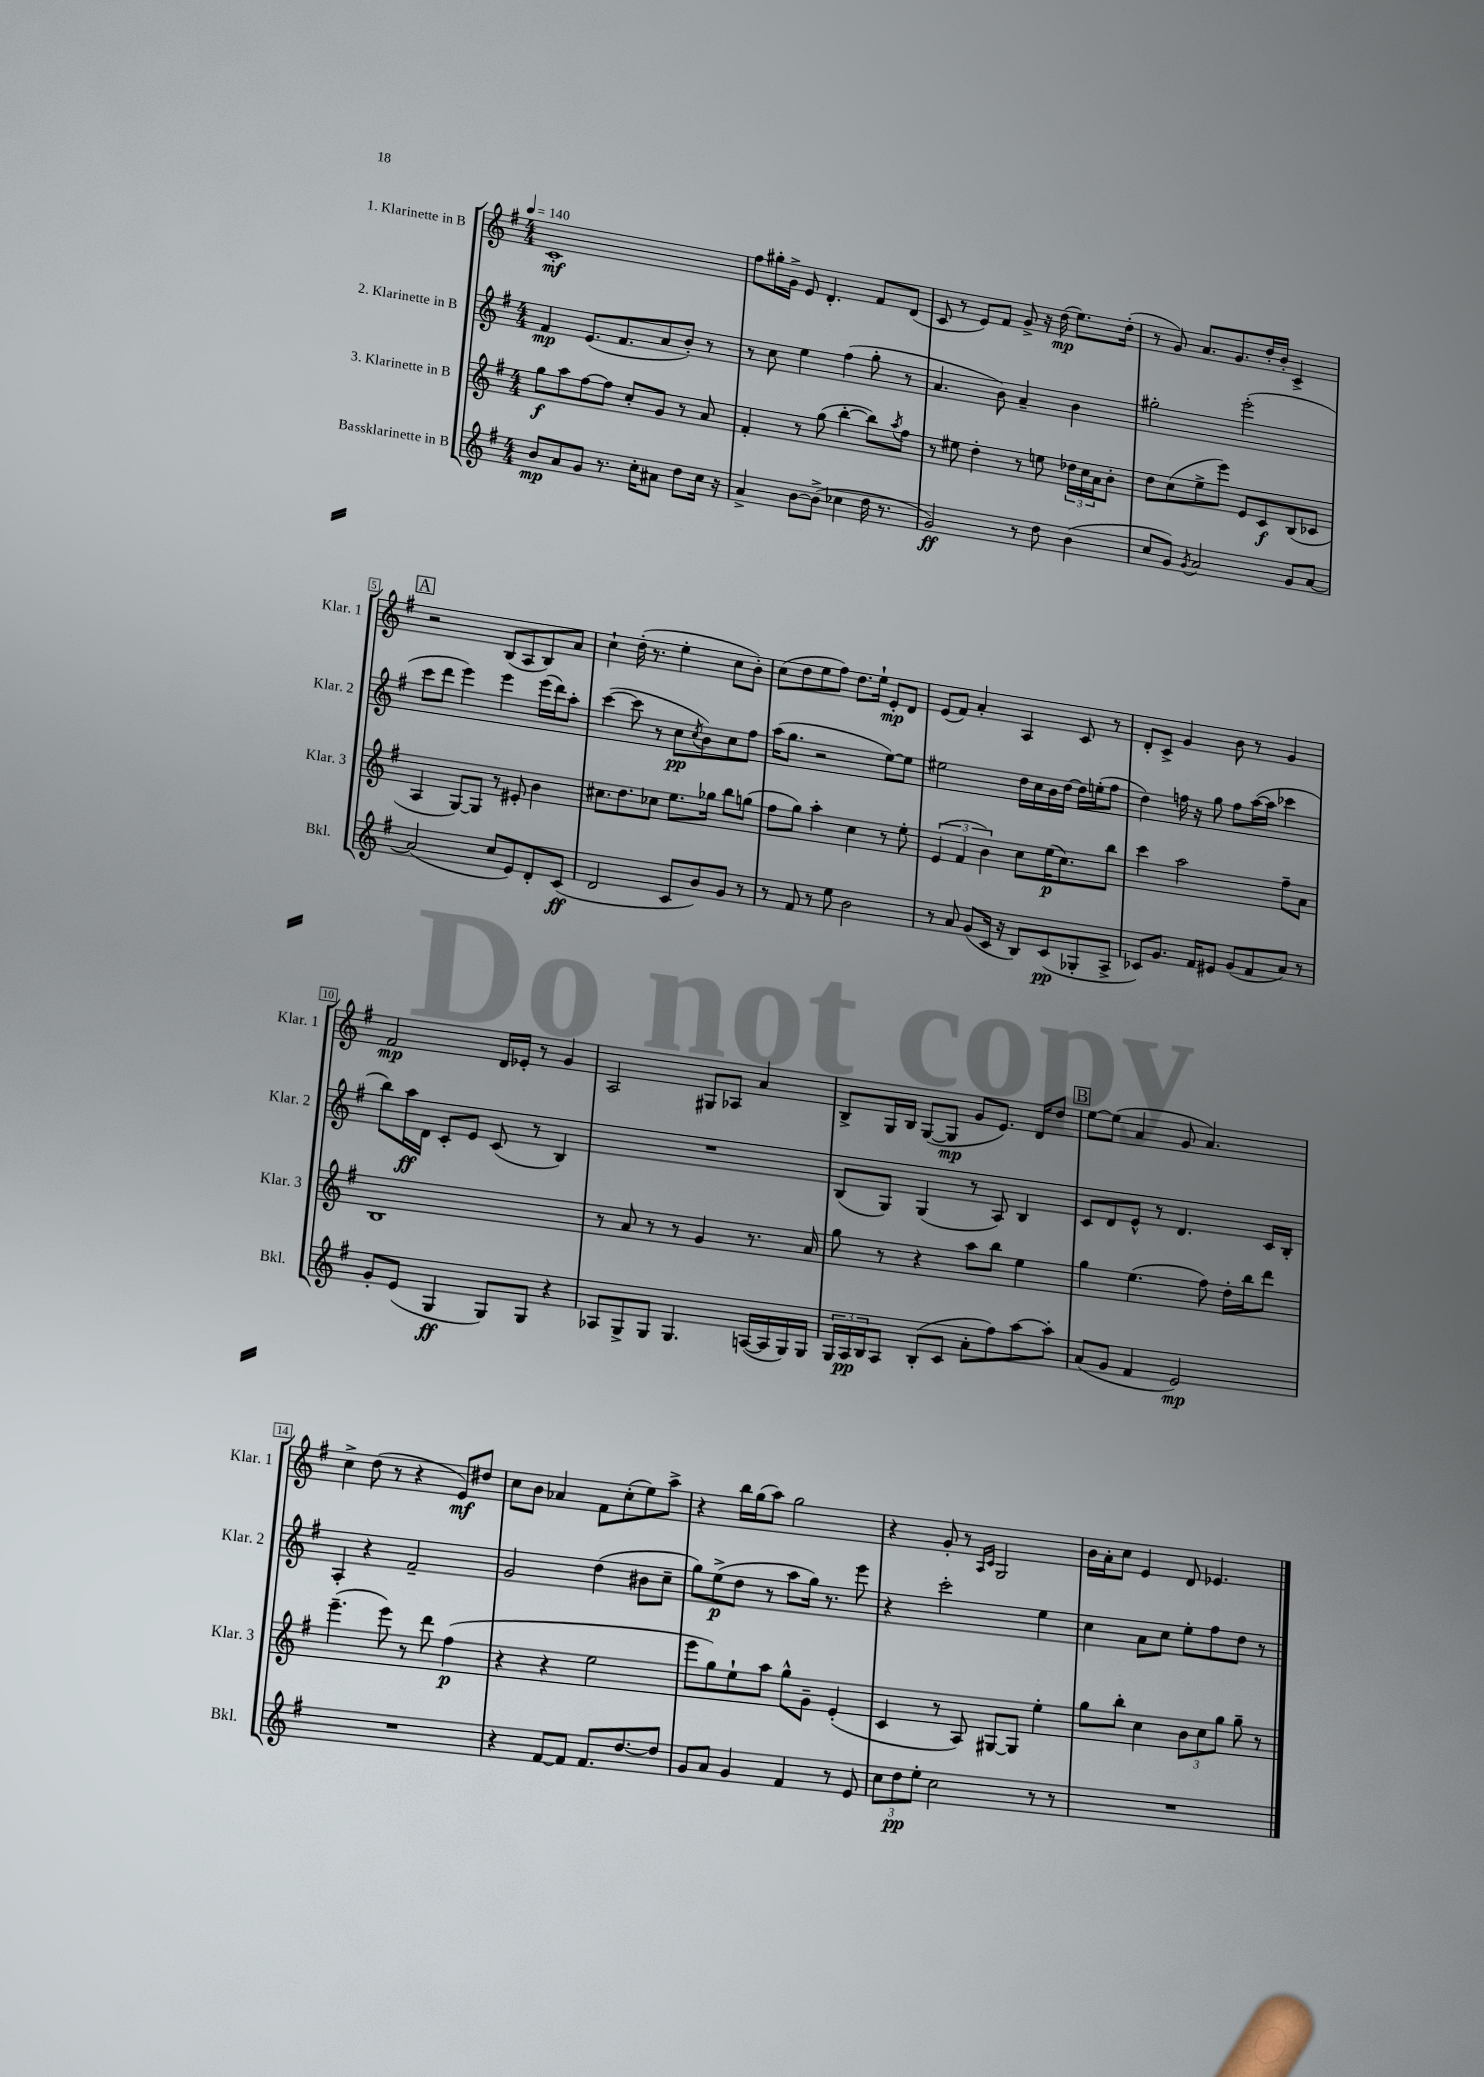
<<
\new StaffGroup <<
\new Staff = "s0" \with { instrumentName = "1. Klarinette in B" shortInstrumentName = "Klar. 1" } {
    \clef treble \key g \major \numericTimeSignature \time 4/4 \tempo 4 = 140
    c'1-.\mf |
    fis''8 gis''16-. g'16-> e'8 d'4.-. fis'8 d'8( |
    c'8 r8 e'8) fis'8 g'8-> r16 d''16\mp( e''8.) d''16-.( |
    r8 g'8) a'8. g'8. d''16-. b'16-. c'4-> |
    \mark \markup { \box "A" } r2 b8( a8 b8) a'8 |
    c''4-! d''16-.( r8. e''4-. c''8 b'8-.) |
    c''8( d''8 e''8 fis''8) d''8. e''16-! e'8-.\mp d'8 |
    e'8( fis'8) a'4-. a4 c'8 r8 |
    d'8-. c'8-> g'4 b'8 r8 g'4 |
    fis'2\mp d'16 ees'16-. r8 g'4 |
    a2 gis8 aes8 a'4 |
    b8-> g16 b16 g8~( g8\mp g'8 e'8.) d'16 d''8 |
    \mark \markup { \box "B" } e''8~ e''8( a'4 g'8 a'4.) |
    c''4-> d''8( r8 r4 e'8\mf) dis''8 |
    c''8 b'8 aes'4 fis'8 c''8-.( e''8) a''8-> |
    r4 b''16 g''16( a''8) g''2 |
    r4 g'8-. r8 \grace { a16 c'16 } g2 |
    b'16 a'16-. c''8 e'4 d'8 ees'4. \bar "|." |
}
\new Staff = "s1" \with { instrumentName = "2. Klarinette in B" shortInstrumentName = "Klar. 2" } {
    \clef treble \key g \major \numericTimeSignature \time 4/4
    fis'4\mp e'8.( fis'8. a'8 b'8-.) r8 |
    r8 c''8 e''4 fis''4( g''8-. r8 |
    a'4. b'8) a'4-- b'4 |
    gis''2-. e'''2-.( |
    \mark \markup { \box "A" } c'''8 d'''8 e'''4) e'''4 e'''16( d'''16) a''8-. |
    c'''4~( c'''8 r8 c''8\pp \acciaccatura { c''8 } b'8) c''8 fis''8 |
    a''16( g''8. r2 e''8~) e''8 |
    eis''2 d''16 c''16 b'16 d''16~ d''16 e''16-.( fis''8 |
    d''4) f''16 r16 g''8 f''8 a''16~( a''16 ces'''4 |
    b''8) a''16\ff d'16 c'8-. e'8 c'8( r8 b4) |
    R1 |
    b8( g8) g4( r8 a8) b4 |
    \mark \markup { \box "B" } c'8 d'8 e'8-^ r8 d'4. c'16 b16-. |
    a4-. r4 fis'2-- |
    g'2 d''4( bis'8 c''8-- |
    g''8) e''8->\p( d''8 r8 a''8 g''16) r8. e'''8 |
    r4 c'''2-. e''4 |
    c''4 a'8 c''8 e''8-. fis''8 d''8 r8 \bar "|." |
}
\new Staff = "s2" \with { instrumentName = "3. Klarinette in B" shortInstrumentName = "Klar. 3" } {
    \clef treble \key g \major \numericTimeSignature \time 4/4
    g''8\f a''8 fis''8~ fis''8 c''8-. g'8 r8 a'8 |
    fis'4-. r8 g''8( b''4~-. b''8) \acciaccatura { a''8 } fis''8 |
    r8 eis''8 d''4-. r8 e''8 \tuplet 3/2 { des''16 c''16 a'16 } b'8-. |
    d''8 c''8( e''8-> e'''8) e'8 c'8\f b8( ces'8 |
    \mark \markup { \box "A" } a4 g8~) g8 r8 eis'8-. b'4 |
    cis''8. d''8. ces''8 e''8. ges''16 b''8 g''8( |
    fis''8 g''8) a''4-. c''4 r8 e''8-. |
    \tuplet 3/2 { e'4( fis'4 b'4) } c''8 e''16\p( c''8.) b''8 |
    c'''4 a''2 fis''8-- a'8 |
    b1 |
    r8 a'8 r8 r8 g'4 r8. a'16 |
    g''8 r8 r4 a''8 b''8 e''4 |
    \mark \markup { \box "B" } g''4 e''4.( fis''8) d''16-. b''16 d'''8 |
    e'''4.--( e'''8) r8 d'''8 fis''4\p( |
    r4 r4 e''2 |
    e'''8 g''8) e''8-! a''8 g''8-^ g'8-- e'4-.( |
    c'4 r8 a8) gis8~ gis8 e''4-. |
    g''8 b''8-. c''4 \tuplet 3/2 { b'8 c''8 g''8 } g''8-- r8 \bar "|." |
}
\new Staff = "s3" \with { instrumentName = "Bassklarinette in B" shortInstrumentName = "Bkl." } {
    \clef treble \key g \major \numericTimeSignature \time 4/4
    b'8\mp a'8 g'8 r8. c''16-. ais'8 d''8 c''16 r16 |
    a'4-> b'8~ b'8->( ces''4 d''16 r8. |
    g'2\ff) r8 d''8 b'4( |
    c''8 g'8) \acciaccatura { g'8 } a'2 g'8 a'8~ |
    \mark \markup { \box "A" } a'2( c''8 e'8) d'8-. c'8\ff( |
    d'2 c'8 b'8) g'8 r8 |
    r8 fis'8 r8 e''8 b'2 |
    r8 a'8 g'8( c'16 r16 b8) c'8\pp( ges8-. a8-> |
    ces'8) g'8. fis'16 eis'8 g'8( fis'8 a'8) r8 |
    g'8-. e'8( g4\ff g8) g8 r4 |
    aes8 g8-> g8 g4. a16~( a16 g16) g16 |
    \tuplet 3/2 { g16 a16\pp b16 } a8 b8-.( c'8 a'8-. fis''8) a''8~ a''8-. |
    \mark \markup { \box "B" } a'8( g'8 fis'4 e'2\mp) |
    R1 |
    r4 fis'8~ fis'8 fis'8. d''8.~ d''8 |
    g'8 a'8 g'4 fis'4 r8 e'8 |
    \tuplet 3/2 { c''8 d''8\pp e''8-. } c''2 r8 r8 |
    R1 \bar "|." |
}
>>
>>
\layout { \context { \Score \override BarNumber.stencil = #(make-stencil-boxer 0.1 0.3 ly:text-interface::print) } }
